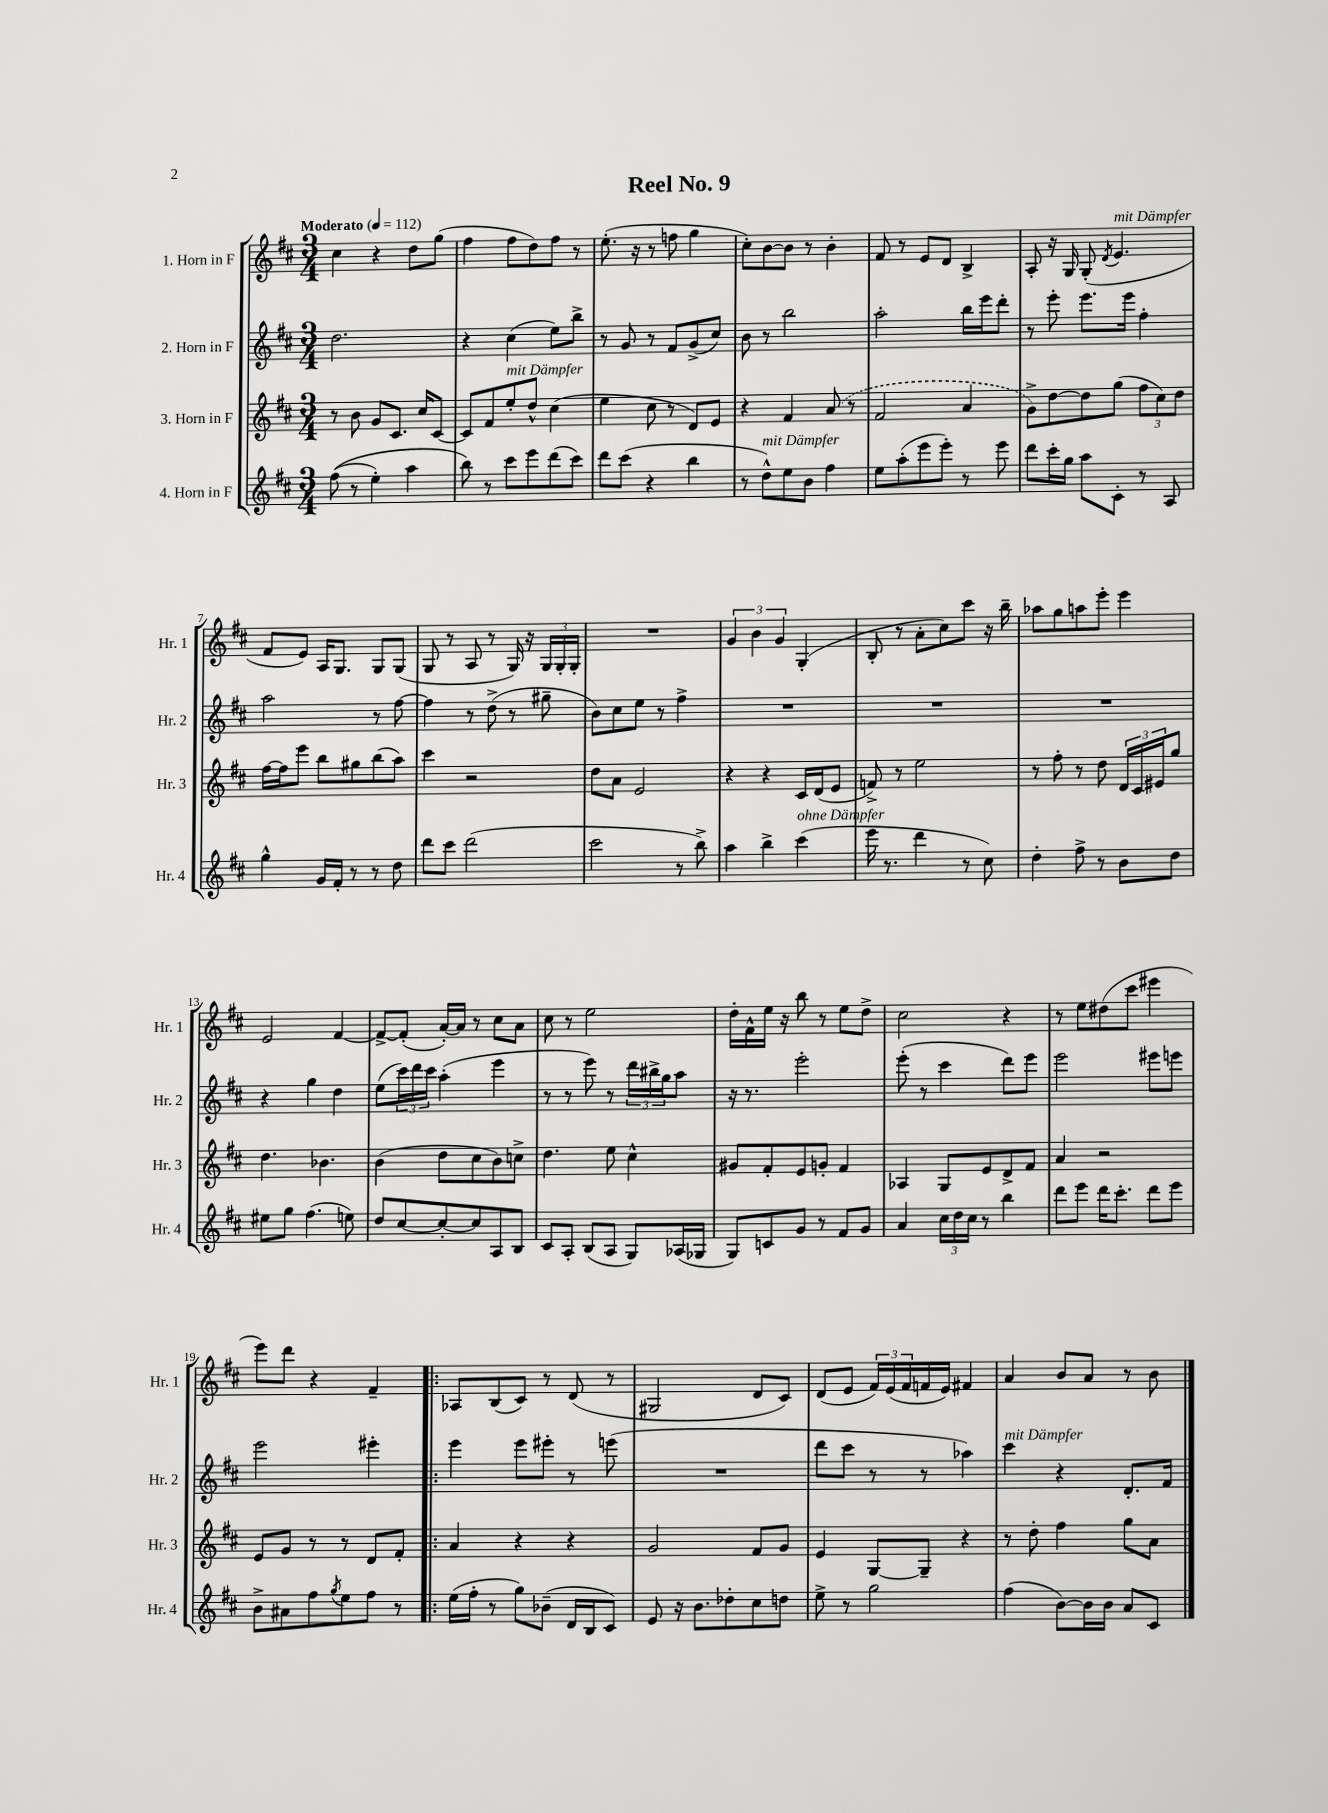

**kern	**kern	**kern	**kern
*part4	*part3	*part2	*part1
*staff4	*staff3	*staff2	*staff1
*I"4. Horn in F	*I"3. Horn in F	*I"2. Horn in F	*I"1. Horn in F
*I'Hr. 4	*I'Hr. 3	*I'Hr. 2	*I'Hr. 1
*clefG2	*clefG2	*clefG2	*clefG2
*k[f#c#]	*k[f#c#]	*k[f#c#]	*k[f#c#]
*M3/4	*M3/4	*M3/4	*M3/4
*MM112	*MM112	*MM112	*MM112
=1	=1	=1	=1
!	!	!	!LO:TX:a:B:t=Moderato
((8ff#\	8r	2.dd\	4cc#\
8r	8b\	.	.
4ee'\)	8g/L	.	4r
.	8.c#/J	.	.
4aa\	.	.	8dd\L
.	16cc#/KL	.	.
.	[8c#/J	.	(8gg\J
=2	=2	=2	=2
8bb\)	8c#/L]	4r	4ff#\
8r	8f#/	.	.
!	!LO:TX:a:i:t=mit Dämpfer	!	!
8ccc#\L	8ee'/	(4cc#\	8ff#\L
8eee\	8dd^^/J	.	8dd\)
(8ddd\	(4cc#\	8ee\L)	8ff#\J
8ccc#\J)	.	8bb^\J	8r
=3	=3	=3	=3
8ddd\L	4ee\	8r	(8.ee'\
(8ccc#\J	.	8g/	.
.	.	.	16r
4r	8cc#\	8r	8r
.	8r	8f#/L	8ffn\
4bb\	8d/L)	(8g^/	4gg\
.	8e/J	8cc#/J)	.
=4	=4	=4	=4
8r	4r	8b\	8cc#'\L)
!LO:TX:a:i:t=mit Dämpfer	!	!	!
8dd^^\L)	.	8r	[8b\
8ee\	4f#/	2bb\	8b\J]
8b\J	.	.	8r
4ff#\	(8a/	.	4b'\
.	8r	.	.
=5	=5	=5	=5
8ee\L	2f#/	2aa'\	8f#/
(8aa'\	.	.	8r
8eee\	.	.	8e/L
8eee'\J)	.	.	8d/J
8r	4a/	16bb\LL	4B^/
.	.	16eee\J	.
8eee\	.	8ddd'\J	.
=6	=6	=6	=6
8ddd\L	8g^\L)	8r	8A'/
16ccc#'\L	[8dd\	8eee'\	16r
16gg\JJ	.	.	16G/
8aa\L	8dd\]	8.eee\L	(8G'/
.	.	.	8qd/
!	!	!	!LO:TX:a:i:t=mit Dämpfer
8c#'\J	(8gg\J	.	4.e/
.	.	16eee\Jk	.
8r	12ff#\L	4ff#'\	.
.	12cc#\)	.	.
8A/	.	.	.
.	12dd\J	.	.
!!LO:LB:g=z
=7	=7	=7	=7
4gg^^\	[16ff#\LL	2aa\	8f#/L
.	16ff#\J]	.	.
.	8eee\J	.	8e/J)
16g/LL	8bb\L	.	16A/KL
16f#'/JJ	.	.	8.G/J
8r	8gg#X\	.	.
8r	(8bb\	8r	8G/L
8dd\	8aa\J)	[8ff#\	(8G/J
=8	=8	=8	=8
8ddd\L	4ccc#\	4ff#\]	8G/
8ccc#\J	.	.	8r
(2ddd\	2r	8r	8A/
.	.	(8dd^\	8r
.	.	8r	16G/)
.	.	.	16r
.	.	8gg#X~\	24G/LL
.	.	.	24G'/
.	.	.	24G'/JJ
=9	=9	=9	=9
2ccc#\	8dd\L	8b\L)	2.r
.	8a\J	8cc#\	.
.	2e/	8ee\J	.
.	.	8r	.
8r	.	4ff#^\	.
8bb^\)	.	.	.
=10	=10	=10	=10
4aa\	4r	2.r	6g/
.	.	.	6b\
4bb^\	4r	.	.
.	.	.	6g/
!LO:TX:a:i:t=ohne Dämpfer	!	!	!
(4ccc#\	16c#/LL	.	(4G'/
.	(16d/J	.	.
.	8e/J	.	.
=11	=11	=11	=11
16eee\	8fn^/)	2.r	8B'/
8.r	.	.	.
.	8r	.	8r
4ddd\	2ee\	.	8a'\L
.	.	.	8cc#\)
8r	.	.	8ccc#\J
8cc#\)	.	.	16r
.	.	.	16bb~\
=12	=12	=12	=12
4dd'\	8r	2.r	8aa-X\L
.	8ff#'\	.	8gg\
8ff#^\	8r	.	8aan\
8r	8dd\	.	8eee'\J
8b\L	24d/LL	.	4eee\
.	24c#/	.	.
.	24e#X/J	.	.
8dd\J	8gg/J	.	.
!!LO:LB:g=z
=13	=13	=13	=13
8ee#X\L	4.dd\	4r	2e/
8gg\J	.	.	.
(4.ff#\	.	4gg\	.
.	4.b-X\	.	.
.	.	4dd\	[4f#/
8een\)	.	.	.
=14	=14	=14	=14
8dd/L	(4b\	(8ee\L	8f#^/L_
[8cc#/	.	24ccc#\L)	(8f#'/J]
.	.	24ddd\	.
.	.	24ccc#\JJ	.
8cc#'/_	8dd\L	(4aa'\	[16a'/LL)
.	.	.	16a/JJ]
8cc#/]	8cc#\	.	8r
8A/	8b\)	4eee\	8cc#\L
8B/J	8ccn^\J	.	8a\J
=15	=15	=15	=15
8c#/L	4.dd\	8r	8cc#\
8A'/J	.	8r	8r
(8B/L	.	8eee\)	2ee\
8A/J	8ee\	8r	.
8G/L)	4cc#^^\	24ddd\LL	.
.	.	24bb#X^\	.
.	.	24gg\J	.
(16A-X/L	.	8aa\J	.
16G-X/JJ	.	.	.
=16	=16	=16	=16
8G/L)	8g#X/L	16r	16dd'\LL
.	.	8.r	16f#^^\
8cn/	8f#'/	.	16ee\JJ
.	.	.	16r
8g/J	8e/	2eee'\	8bb\
8r	8gn'/J	.	8r
8f#/L	4f#/	.	8ee\L
8g/J	.	.	8dd^\J
=17	=17	=17	=17
4a/	4A-X/	(8eee'\	2cc#\
.	.	8r	.
24cc#\LL	8G/L	4ccc#\	.
24dd\	.	.	.
24cc#\JJ	.	.	.
8r	8e/	.	.
4bb\	8d^/	8ddd\L)	4r
.	8f#/J	8eee\J	.
=18	=18	=18	=18
8ddd\L	4a/	2eee\	8r
8eee\J	.	.	8ee\L
16ddd\KL	2r	.	(8dd#X\
8.ccc#'\J	.	.	.
.	.	.	8ccc#\J
8ddd\L	.	8eee#X\L	4eee#X\
8eee\J	.	8eeen\J	.
!!LO:LB:g=z
=19	=19	=19	=19
8b^\L	8e/L	2eee\	8eee\L)
8a#X\	8g/J	.	8ddd\J
8ff#\	8r	.	4r
8qgg/	.	.	.
8ee\	8r	.	.
8ff#\J	8d/L	4eee#X'\	4f#~/
8r	8f#'/J	.	.
=20!|:	=20!|:	=20!|:	=20!|:
(16ee\LL	4a/	4eee\	8A-X/L
16ff#'\JJ	.	.	.
8r	.	.	(8B/
8gg\L)	4r	8eee\L	8c#/J)
(8b-X~\J	.	8eee#X'\J	8r
16d/LL	4r	8r	(8d/
16B/J	.	.	.
8c#/J)	.	(8eeen\	8r
=21	=21	=21	=21
8e/	2g/	2.r	2G#X/
16r	.	.	.
8.b\L	.	.	.
8dd-X'\	.	.	.
8cc#\	8f#/L	.	8d/L
8ddn\J	8g/J	.	8c#/J)
=22	=22	=22	=22
8ee^\	4e/	8ddd\L	(8d/L
8r	.	8ccc#\J	8e/J
2gg\	[8G/L	8r	24f#/LL)
.	.	.	(24e/
.	.	.	24f#/
.	8G~/J]	8r	16fn/
.	.	.	16e/JJ)
.	4r	4aa-X\)	4f#X/
=23	=23	=23	=23
!	!	!LO:TX:a:i:t=mit Dämpfer	!
(4ff#\	8r	4ccc#\	4a/
.	8dd'\	.	.
[8b\L)	4ff#\	4r	8b/L
16b\L]	.	.	8a/J
16b\JJ	.	.	.
8a/L	8gg\L	8.d'/L	8r
8c#/J	8a\J	.	8b\
.	.	16f#/Jk	.
==	==	==	==
*-	*-	*-	*-
